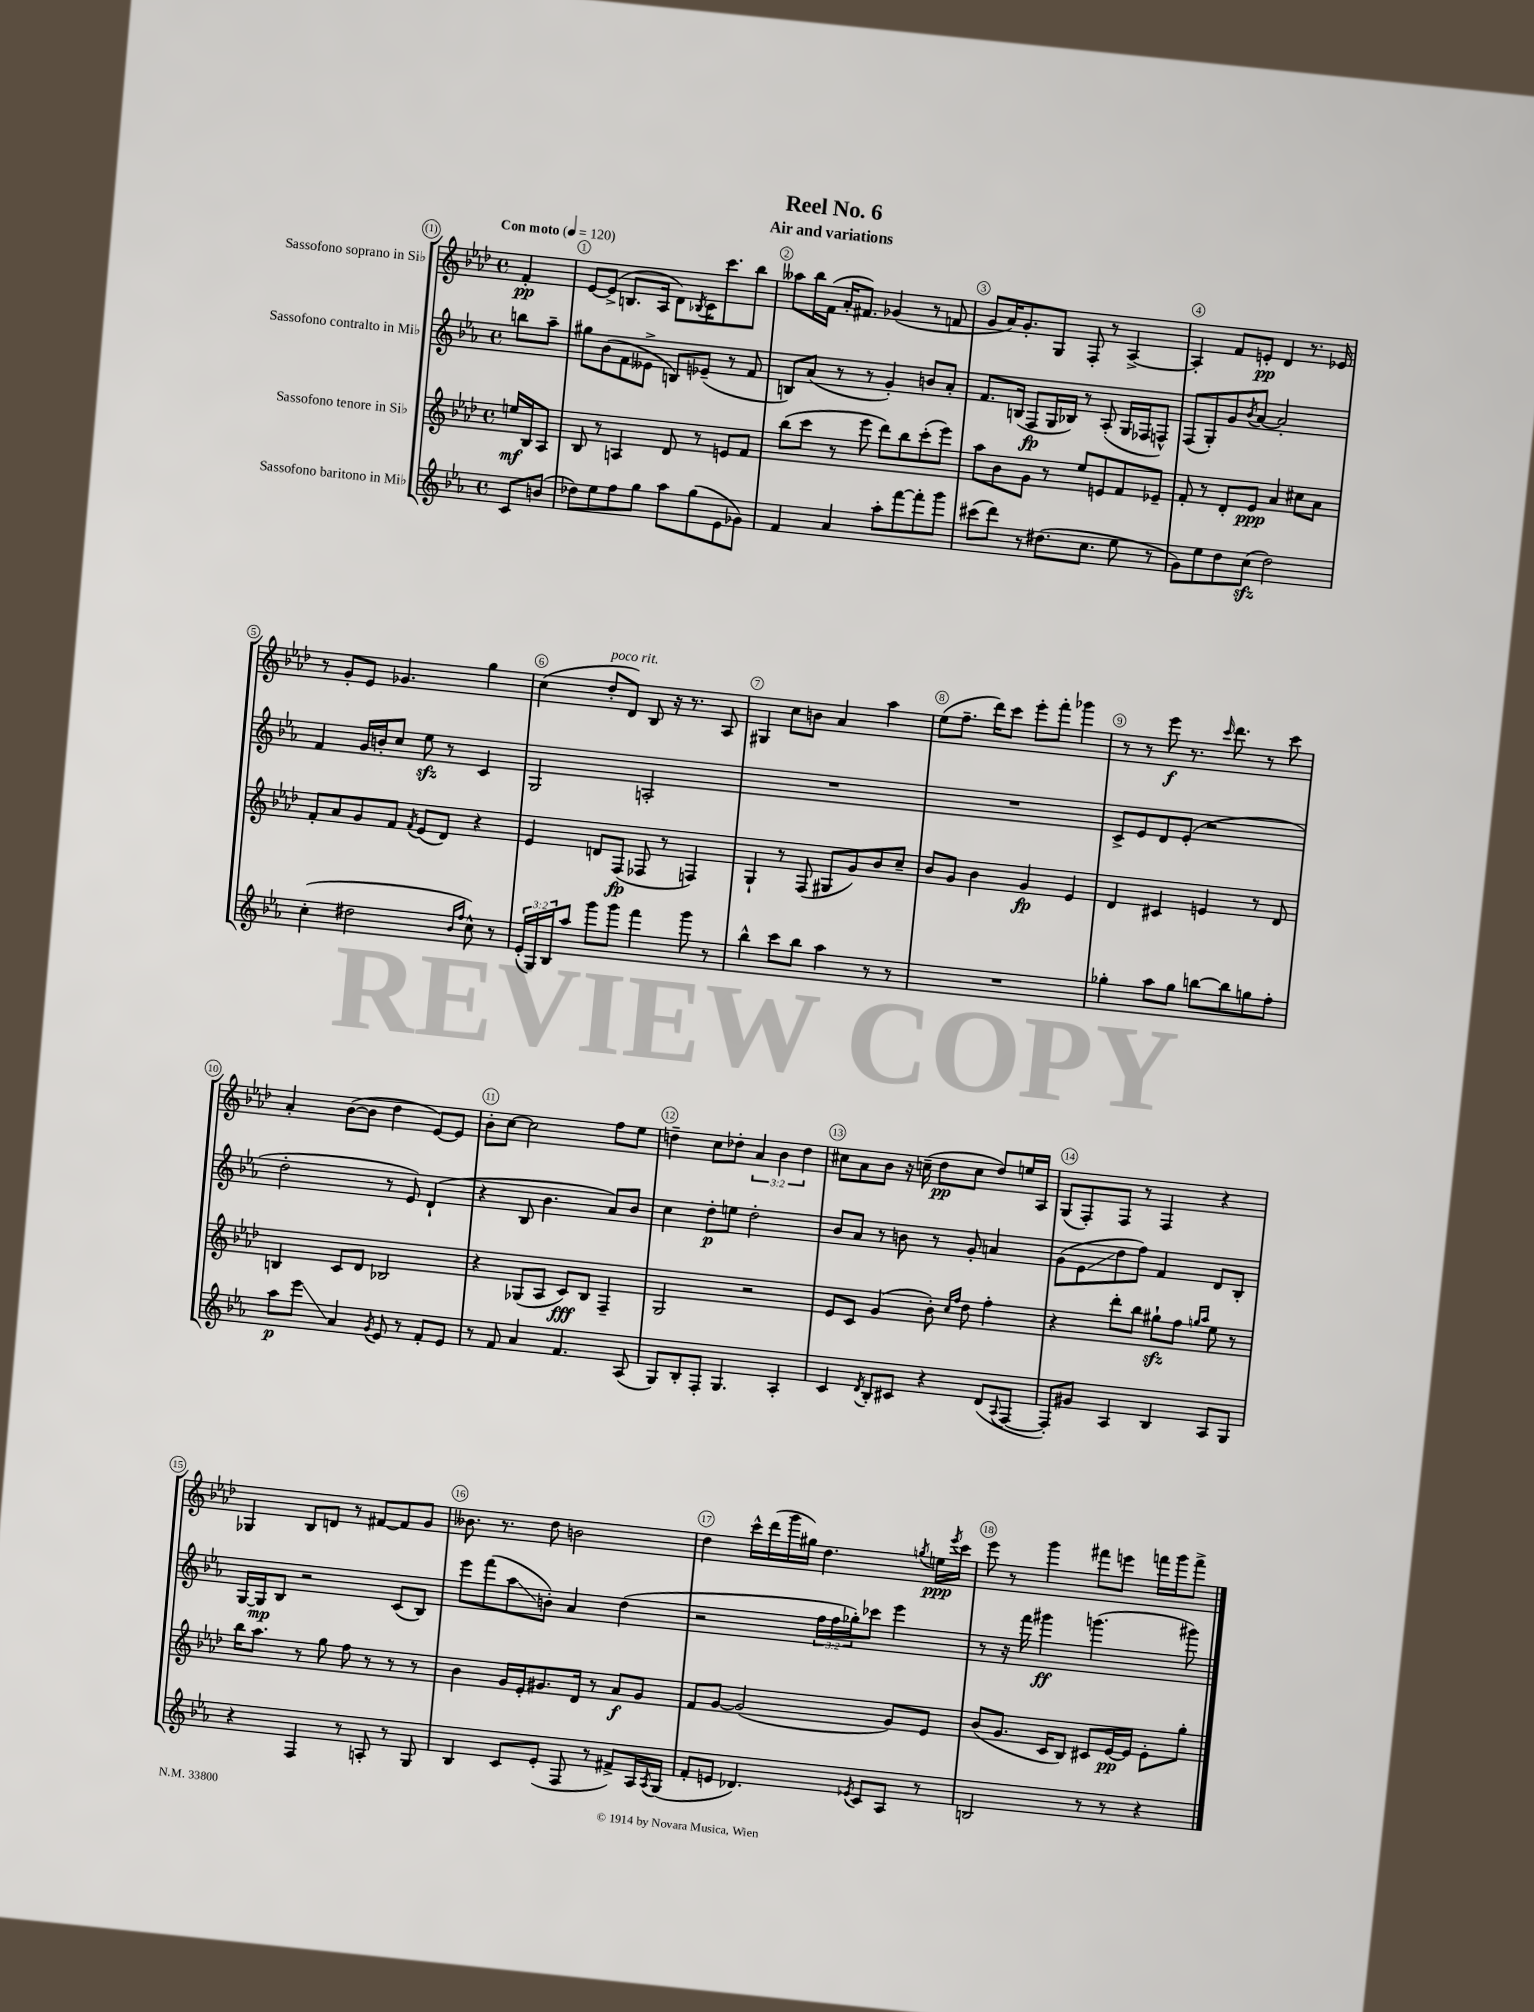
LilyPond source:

\header { title = "Reel No. 6" subtitle = "Air and variations" }
<<
\new StaffGroup <<
\new Staff = "s0" \with { instrumentName = "Sassofono soprano in Sib" } {
    \clef treble \key aes \major \defaultTimeSignature \time 4/4 \override Staff.TupletNumber.text = #tuplet-number::calc-fraction-text \partial 4 \tempo "Con moto" 4 = 120
    f'4-.\pp |
    ees'8~ ees'8->( b8. aes16 des'8) \acciaccatura { bes8 } c'16 c'''8. bes''8 |
    aeses''8 bes''16 f'16( aes'16-. fis'8.) ges'4( r8 f'8 |
    g'8 aes'16) g'8.-. g8 f8-. r8 aes4~-> |
    aes4-. f'8 e'8-.\pp des'4 r8. ees'16 |
    r8 g'8-. ees'8 ges'4. g''4 |
    c''4( des''8-.^\markup { \italic "poco rit." } des'8) bes8 r16 r8. aes8 |
    gis4 c''8 b'8 aes'4 aes''4 |
    ees''8( f''8.-- des'''16) c'''8 ees'''8-. f'''8-. ges'''4 |
    r8 r8 ees'''8\f r8. \grace { c'''16 } des'''8. r8 c'''8 |
    aes'4-. bes'8~( bes'8 des''4 ees'8~) ees'8 |
    bes'8-. c''8~ c''2 f''8 ees''8 |
    d''4-- c''8 des''8-. \tuplet 3/2 { aes'4 bes'4 des''4 } |
    cis''8 aes'8 bes'8 r16 c''16--( des''8\pp c''8 des''8) e''16 aes16 |
    g8( f8-.) f8 r8 f4 r4 |
    ges4 bes8 d'8 r8 fis'8~ fis'8 g'8 |
    beses'8. r8. des''8 b'2 |
    des''4 c'''16-^ des'''16( g'''16 gis''16) des''4. \acciaccatura { g''8 } e''16\ppp \acciaccatura { ees'''8 } c'''16 |
    ees'''8 r8 g'''4 fis'''8 e'''8 f'''16 g'''16 f'''8-> \bar "|." |
}
\new Staff = "s1" \with { instrumentName = "Sassofono contralto in Mib" } {
    \clef treble \key ees \major \defaultTimeSignature \time 4/4 \override Staff.TupletNumber.text = #tuplet-number::calc-fraction-text \partial 4
    b''8 aes''8-- |
    gis''8 bes'8( f'8 eeses'8-> b8) ees'8--( r8 f'8 |
    b8) aes'8( r8 r8 g'4-.) b'8 aes'8-. |
    f'8. b16( f8\fp g16 bes16) r8 aes8-.( g16 fes16 f8-^) |
    f8( g8-.) g'8 \acciaccatura { bes'8 } aes'8~ aes'2-. |
    f'4 g'16 b'16-. c''8 ees''8\sfz r8 c'4 |
    g2 a2-. |
    R1 |
    R1 |
    c'8-> ees'8 d'8 ees'8-.( r2 |
    d''2-. r8 ees'8) d'4-!( |
    r4 bes8 bes'4. aes'8) bes'8 |
    c''4 d''8-.\p e''8 d''2-. |
    bes'8 aes'8 r8 b'8 r8 g'8-. a'4 |
    g'8( ees'8\glissando d''8 f''8) f'4 d'8 bes8-. |
    g16~ g16\mp bes8 r2 c'8( bes8) |
    ees'''8 f'''8( aes''8\glissando b'8-.) aes'4 d''4( |
    r2 \tuplet 3/2 { f''16 f''16 ges''16-.) } ces'''8 ees'''4 |
    r8 r16 f'''16 gis'''4\ff g'''4.( gis'''8) \bar "|." |
}
\new Staff = "s2" \with { instrumentName = "Sassofono tenore in Sib" } {
    \clef treble \key aes \major \defaultTimeSignature \time 4/4 \partial 4
    e''16\mf bes16 aes8 |
    bes8 r8 a4 des'8 r8 e'8 f'8 |
    bes''8( c'''8 r8 ees'''8 des'''8) bes''8 c'''8-.( ees'''8) |
    aes''8 bes'8 g'8 r8 ees''8 e'8 f'8 ees'8-- |
    f'8-. r8 des'8-. ees'8\ppp aes'4 cis''8 aes'8 |
    f'8-. aes'8 g'8 f'8 \acciaccatura { f'8 } ees'8( des'8) r4 |
    ees'4 d'8 f8\fp( fes8 r8 f4) |
    g4-! r8 f8( gis8 g'8) bes'8 c''8-- |
    bes'8 g'8 bes'4 g'4\fp ees'4 |
    des'4 cis'4 e'4 r8 des'8 |
    b4 c'8 des'8 bes2 |
    r4 ges8( aes8 c'8\fff) bes8 f4-- |
    g2 r2 |
    ees'8 c'8 g'4( bes'8-.) \grace { c''16 f''16 } des''8 f''4-. |
    r4 des'''8-. bes''8 gis''8-!\sfz f''8 \grace { g''16 aes''16 } ees''8 r8 |
    bes''16 aes''8. r8 g''8 f''8 r8 r8 r8 |
    bes'4 g'16 ees'16-. gis'8. des'16 r8 aes'8\f gis'8 |
    f'8 g'8~ g'2( g'8) ees'8 |
    bes'8( g'8. c'16 bes8) cis'8 ees'16~\pp ees'16 ees'8-. g''8-. \bar "|." |
}
\new Staff = "s3" \with { instrumentName = "Sassofono baritono in Mib" } {
    \clef treble \key ees \major \defaultTimeSignature \time 4/4 \override Staff.TupletNumber.text = #tuplet-number::calc-fraction-text \partial 4
    c'8 b'8( |
    des''8) ees''8 f''8 g''8 aes''8 g''8( ees'8 ges'8) |
    f'4 aes'4 aes''8-. f'''8~ f'''8-. g'''8 |
    cis'''8( d'''8) r8 dis''8.( c''8. ees''8 r8 |
    g'8) ees''8 d''8 c''8\sfz( d''2) |
    c''4-.( dis''2 \grace { bes'16 f''16 } c''8-^) r8 |
    \tuplet 3/2 { ees'16-.( g16) bes16 } aes''8 g'''8 g'''8 f'''4 g'''8 r8 |
    bes''4-^ c'''8 bes''8 aes''4 r8 r8 |
    R1 |
    ges''4-. aes''8 ges''8 b''8~ b''8 g''8 f''8-. |
    aes''8\p ees'''8\glissando aes'4 \acciaccatura { g'8 } ees'8 r8 f'8-. ees'8 |
    r8 f'8 aes'4 f'4. aes8( |
    g8) bes8-. f8-. g4. aes4-. |
    c'4 \acciaccatura { d'8 } bes8-. cis'8 r4 d'8( \appoggiatura { aes8 } f8~ |
    f8-.) gis'8 aes4 bes4 aes8 g8 |
    r4 f4 r8 a8-. r8 g8 |
    bes4 c'8 ees'8-.( f8 r8 fis'8->) aes16 \acciaccatura { aes8 } g16( |
    f'8-. e'8 des'4.) \acciaccatura { ees'8 } c'8 aes8 r8 |
    b2 r8 r8 r4 \bar "|." |
}
>>
>>
\layout { \context { \Score \override BarNumber.break-visibility = ##(#f #t #t) barNumberVisibility = #all-bar-numbers-visible \override BarNumber.stencil = #(make-stencil-circler 0.1 0.3 ly:text-interface::print) } }
